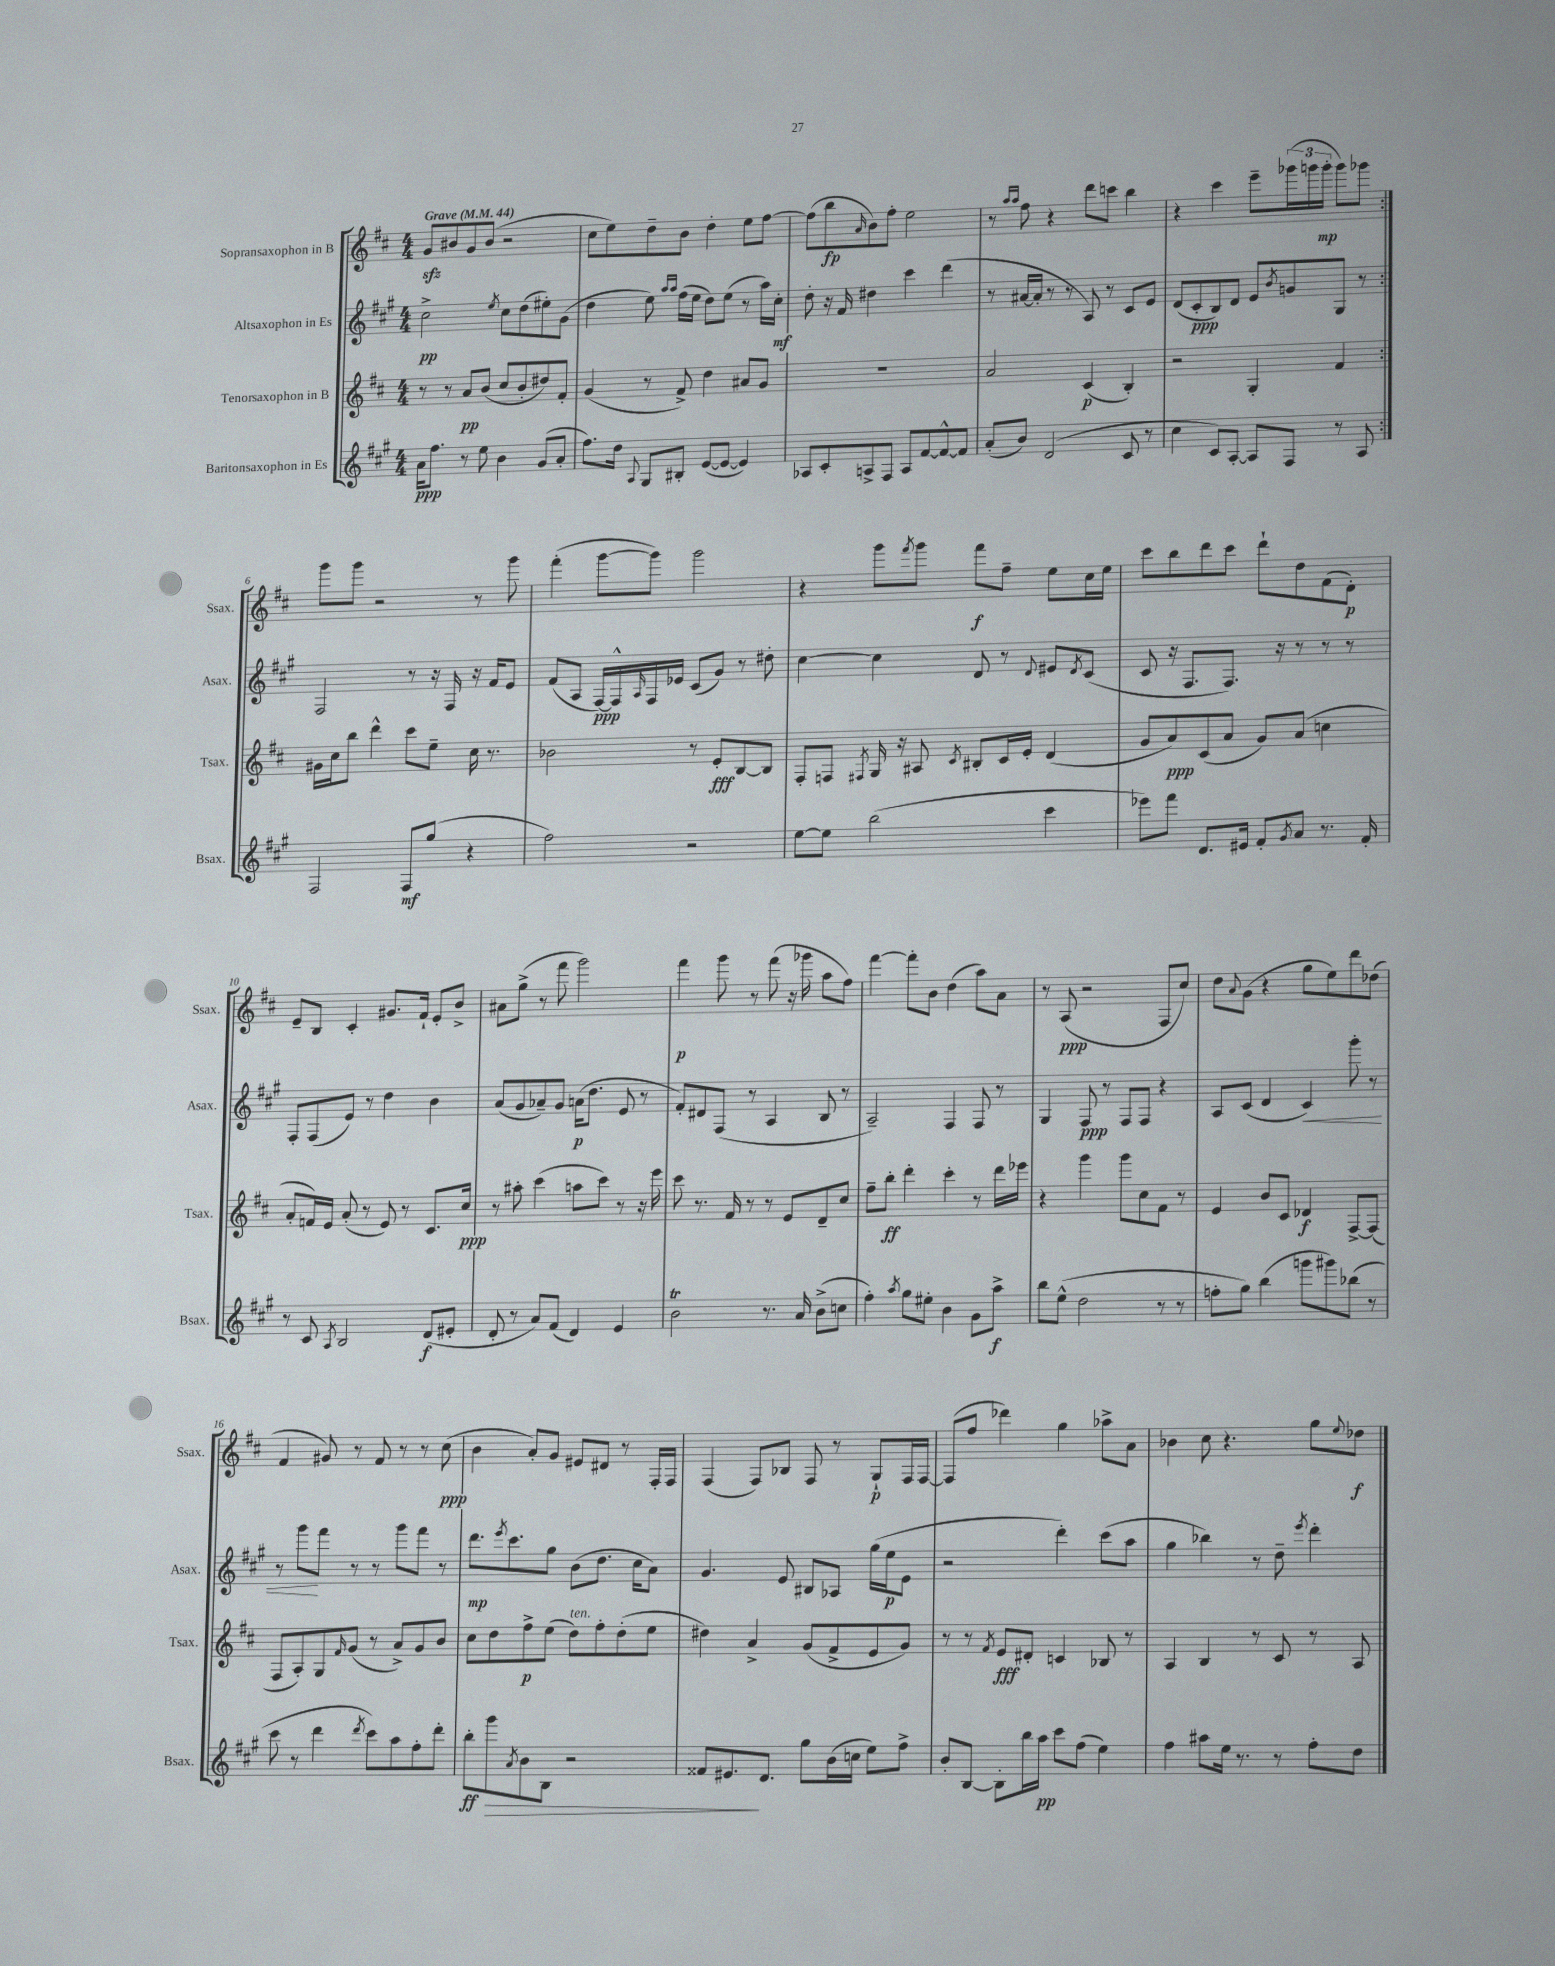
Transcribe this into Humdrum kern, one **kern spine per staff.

**kern	**kern	**kern	**kern
*staff4	*staff3	*staff2	*staff1
*clefG2	*clefG2	*clefG2	*clefG2
*k[f#c#g#]	*k[f#c#]	*k[f#c#g#]	*k[f#c#]
*M4/4	*M4/4	*M4/4	*M4/4
*MM44	*MM44	*MM44	*MM44
16a	8r	2cc#^	8g
8.ff#	.	.	.
.	8r	.	8b#
8r	8a	.	8g
8ee	(8b	.	(8b#
.	.	8qee	.
4b	8cc#	8cc#	2r
.	8b'	(8dd	.
(8g#	8dd#)	8ee#')	.
8a'	8f#'	(8g#	.
=	=	=	=
8.ff#)	(4g	4dd	8cc#
.	.	.	8ee)
16dd	.	.	.
8qqA	.	.	.
8G#	8r	8ee)	8dd~
.	.	16qqaa	.
.	.	16qqaa	.
8B#'	8f#^)	(16ff#	8b
.	.	16ee	.
([8e	4dd	8dd)	4dd'
8e_	.	(8ee	.
4e])	8a#	8r	8ee
.	8g	16aa)	[8ff#
.	.	16cc#'	.
=	=	=	=
8A-	1r	8dd'	(8ff#]
8c#'	.	16r	8bb
.	.	16f#	.
.	.	.	16qqa
8A^	.	4dd#	8b)
8F#	.	.	8ff#'
8A	.	4ccc#	2ee
[8f#	.	.	.
8f#^^_	.	(4ddd	.
8f#]	.	.	.
=	=	=	=
(8a'	2a	8r	8r
.	.	.	16qqaa
.	.	.	16qqaa
8b)	.	[16a#	8ff#
.	.	16a#']	.
(2d	.	8r	4r
.	.	8r	.
.	(4c#	8A)	8ddd
.	.	8r	8ccc
8c#	4B')	8c#	4bb
8r	.	8e	.
=	=	=	=
4cc#	2r	(8d	4r
.	.	8c#'	.
8c#)	.	8B)	4ccc#
[8A'	.	8d	.
8A]	4G'	8e	8eee~
.	.	8qb	.
8F#	.	8g	(24ggg-
.	.	.	24ggg
.	.	.	24ggg'
8r	4f#	8G#	8ggg)
8A	.	8r	8ggg-
=:|!	=:|!	=:|!	=:|!
2F#	16g#	2F#	8ggg
.	16cc#	.	.
.	8bb	.	8ggg
.	4ddd^^	.	2r
8F#	8ccc#	8r	.
(8gg#	8ee~	16r	.
.	.	16F#	.
4r	16cc#	16r	8r
.	8.r	16f#	.
.	.	8e	8ggg
=	=	=	=
2ff#)	2b-	(8f#	(4fff#'
.	.	8A	.
.	.	[16F#)	[8ggg
.	.	16F#^^]	.
.	.	16qqA	.
.	.	16F#	8ggg])
.	.	16e-	.
2r	8r	(8c#	2ggg
.	8e'	8g#)	.
.	[8B	8r	.
.	8B]	8dd#'	.
=	=	=	=
[8ee	8F#'	[4cc#	4r
8ee]	8F	.	.
.	8qF#	.	.
(2bb	16G	4cc#]	8ggg
.	16r	.	.
.	.	.	8qfff#
.	8A#	.	8ggg
.	8qc#	.	.
.	8B#'	8d	8fff#
.	16c#	8r	8ff#~
.	16e'	.	.
.	.	8qqd	.
4ccc#	(4d	8e#	8ee
.	.	8qd	.
.	.	(8c#	16cc#
.	.	.	16ee
=	=	=	=
8eee-)	8g	8c#	8ccc#
8fff#	8a)	16r	8bb
.	.	8.F#	.
8.d	(8c#	.	8ddd
.	8a	8.F#)	8ccc#
16e#	.	.	.
8f#'	8g)	.	8ddd`
.	.	16r	.
8qg#	.	.	.
8a	(8a	8r	8dd
8.r	4cc	8r	(8f#
.	.	8r	8d')
16f#'	.	.	.
=	=	=	=
8r	8a'	8F#'	8e~
8c#	16f)	(8F#	8B
.	16e	.	.
8qA	.	.	.
2B	(8a'	8e)	4c#'
.	8r	8r	.
.	8e)	4dd	8.g#
.	8r	.	.
.	.	.	16f#`
(8d	8.c#	4b	8e'
8e#'	.	.	8b^
.	16cc#	.	.
=	=	=	=
8d'	8r	(8a	8a#
8r	8aa#'	8g#	(8gg^
8a)	(4ccc#	8a-~)	8r
(8f#	.	8g#	8fff#
4d)	8aa	(16a	2ggg)
.	.	8.dd	.
.	8ccc#)	.	.
4e	8r	8e	.
.	16r	8r	.
.	16eee	.	.
=	=	=	=
2b	8ccc#	8f#')	4fff#
.	8.r	8d#	.
.	.	(8F#	8ggg
.	16f#	.	.
.	8r	8r	8r
8.r	8r	4A	(8fff#
.	8e	.	16r
16a	.	.	16ggg-
(8b^	8d~	8B	8aa
8cc	8cc#	8r	8ff#)
=	=	=	=
4ff#')	8ff#~	2A~)	[4fff#
.	8bb'	.	.
8qaa	.	.	.
8gg#	4ddd'	.	8fff#']
8ee#'	.	.	8b
4b	4ccc#'	4F#	(4dd
8g#	8r	8F#	8aa)
8aa^	16ddd	8r	8a
.	16eee-	.	.
=	=	=	=
8bb	4r	4G#	8r
(8ee^^	.	.	(8A
2dd	4ggg	8F#	2r
.	.	8r	.
.	8ggg	8F#	.
.	8cc#	8F#	.
8r	8f#	4r	8F#
8r	8r	.	8cc#)
=	=	=	=
8ff'	4e	8A	8dd
.	.	.	8qqa
8gg#)	.	(8c#	(8g
(4bb	8b	4d	4r
.	8c#	.	.
8ggg	4d-	4c#)	8gg
8ggg#)	.	.	8ee)
(8bb-	[8F#^	8ggg#'	8ddd
8r	(8F#]	8r	(8dd-
=	=	=	=
8ccc#	8F#	8r	4f#
8r	8A')	8ggg#	.
4ddd	8G	8fff#	8g#)
.	16qqf#	.	.
.	(8g	8r	8r
8qddd	.	.	.
8ccc#)	8r	8r	8f#
8aa	8a^)	8ggg#	8r
8ff#'	8g	8fff#	8r
8ddd'	8b	8r	(8cc#
=	=	=	=
8bb'	8cc#	8.ddd	4b
8ggg#	8dd	.	.
.	.	8qeee	.
.	.	8.ccc#	.
8qa	.	.	.
8b	8ff#^	.	8a')
8B	(8ee	8gg#	8g
2r	8dd)	(8b	8e#
.	8ff#'	8.dd	8d#
.	(8dd'	.	8r
.	.	16cc#	.
.	8ee	8a)	16F#'
.	.	.	16F#
=	=	=	=
8f##	4dd#)	4.g#	(4F#
8.e#	.	.	.
.	4a^	.	8F#)
8.d	.	.	.
.	.	8e	8B-
8gg#	(8g	8B#	8F#
(16b	8f#^	8A-	8r
16cc	.	.	.
8ee)	8e	(16gg#	8G`
.	.	16ee	.
8ff#^	8g)	8e	16F#
.	.	.	[16F#
=	=	=	=
8b'	8r	2r	(8F#]
[8B	8r	.	8ff#
.	8qf#	.	.
8B']	8e	.	4ddd-)
16bb	8d#'	.	.
16aa	.	.	.
8ccc#	4c	4ddd')	4gg
(8ff#	.	.	.
4ee)	8B-	(8ccc#	8aa-^
.	8r	8aa	8a
=	=	=	=
4ff#	4A	4gg#	4b-
8aa#	4B	4bb-)	8cc#
16ee	.	.	4.r
8.r	.	.	.
.	8r	8r	.
8r	8c#	8dd~	.
.	.	8qeee	.
8ff#'	8r	4ddd'	8gg
.	.	.	8qqee
8dd	8A	.	8dd-
==	==	==	==
*-	*-	*-	*-
